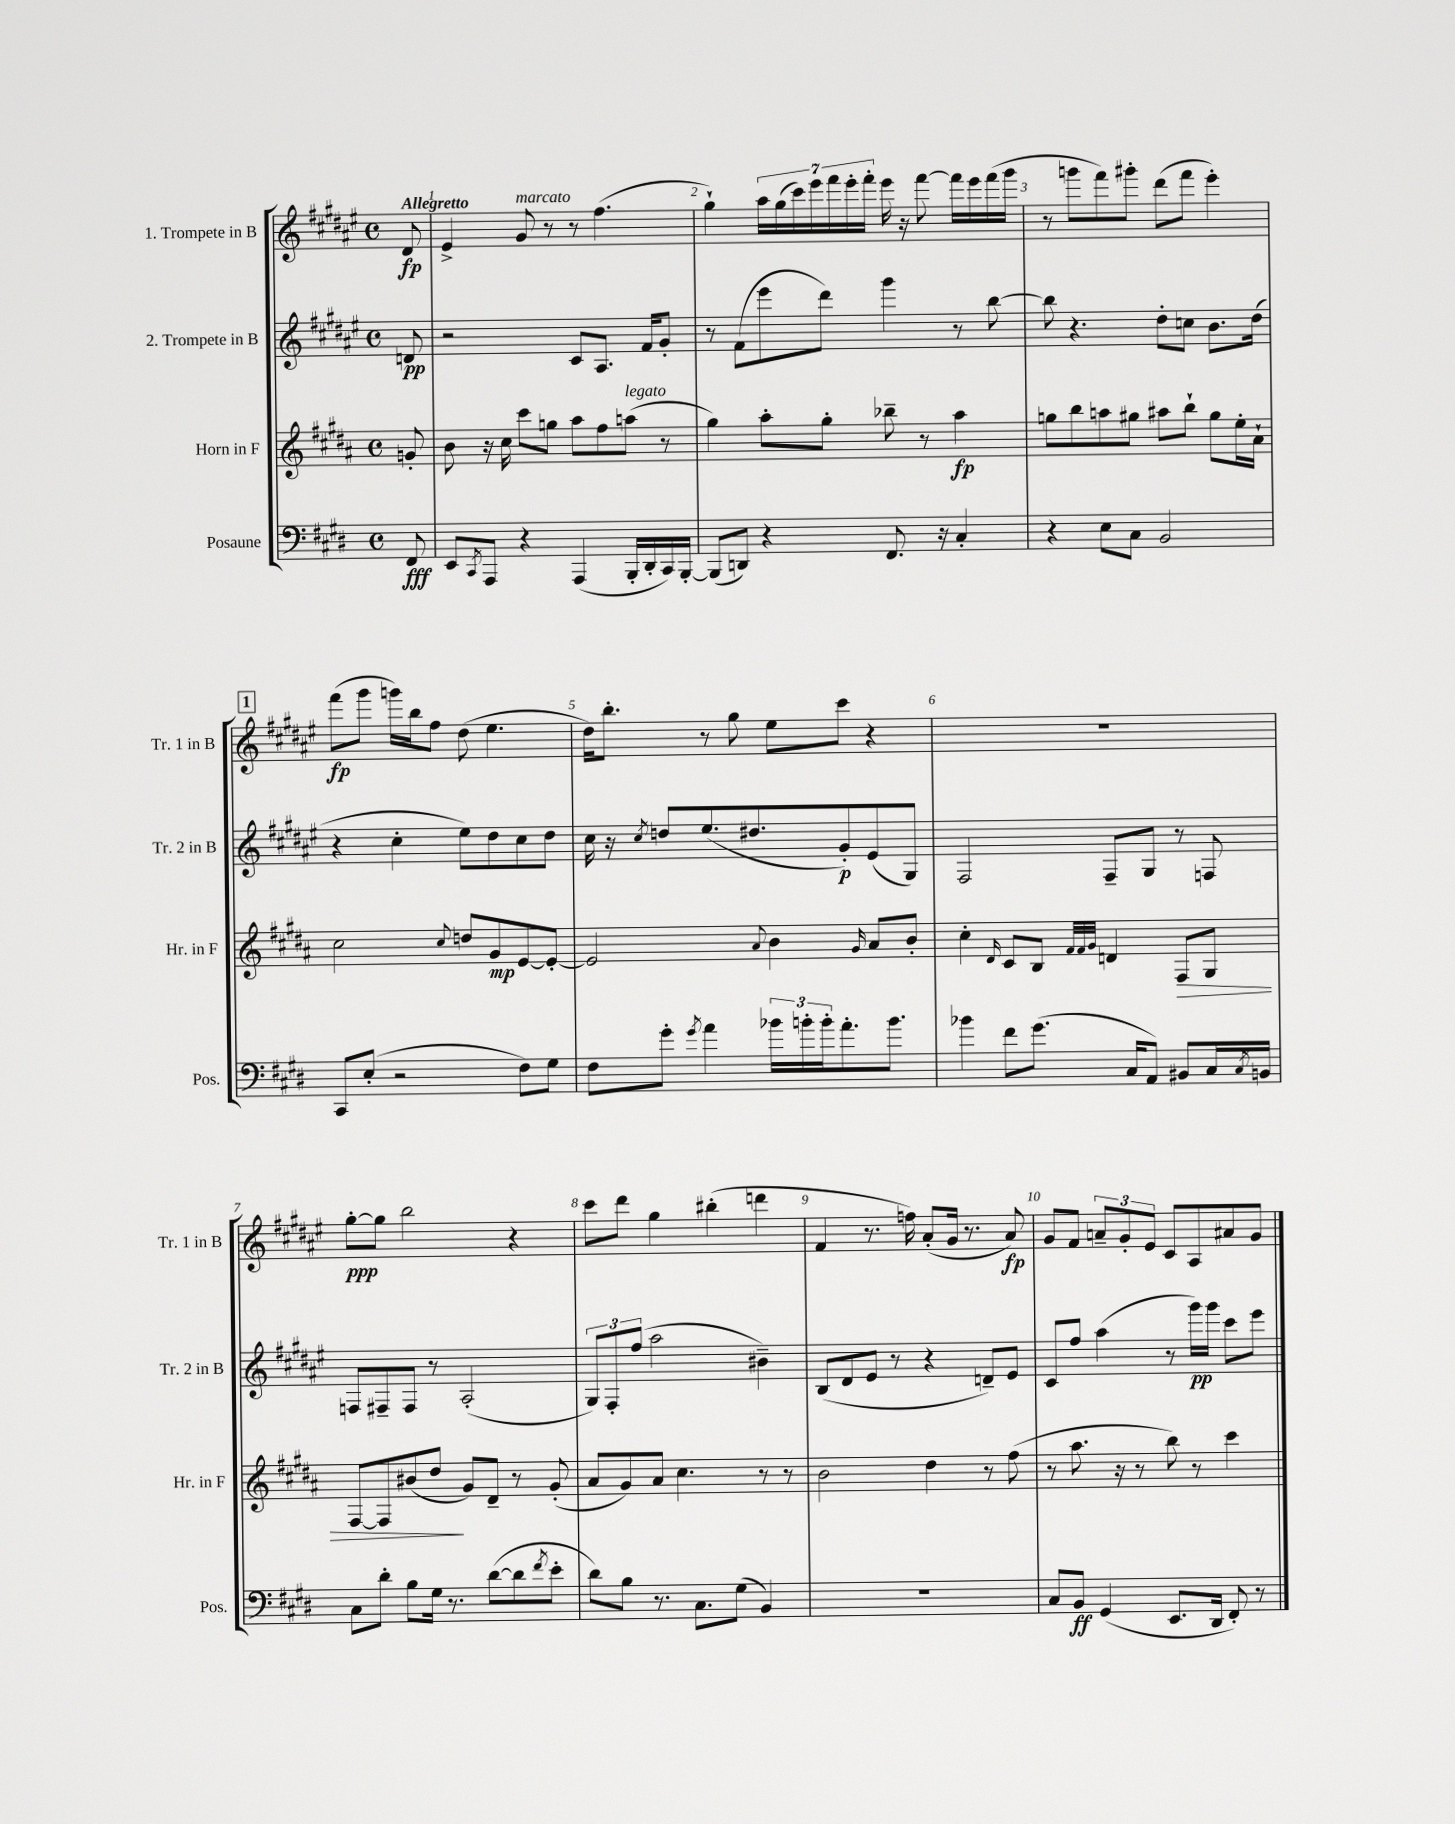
<<
\new StaffGroup <<
\new Staff = "s0" \with { instrumentName = "1. Trompete in B" shortInstrumentName = "Tr. 1 in B" } {
    \clef treble \key fis \major \defaultTimeSignature \time 4/4 \partial 8 \tempo "Allegretto"
    dis'8\fp |
    eis'4-> gis'8^\markup { \italic "marcato" } r8 r8 fis''4.( |
    gis''4-!) \tuplet 7/4 { ais''16 gis''16( cis'''16) eis'''16 fis'''16 eis'''16-. fis'''16-. } eis'''16 r16 fis'''8~ fis'''16 eis'''16 fis'''16( gis'''16 |
    r8 g'''8 fis'''8) gis'''8-. dis'''8( fis'''8 eis'''4-.) |
    \mark \markup { \box "1" } fis'''8\fp( gis'''8 g'''16) b''16 fis''8 dis''8( eis''4. |
    dis''16) b''8.-. r8 gis''8 eis''8 cis'''8 r4 |
    R1 |
    gis''8~-.\ppp gis''8 b''2 r4 |
    cis'''8 dis'''8 gis''4 bis''4-.( d'''4 |
    fis'4 r8. f''16) ais'8-.( gis'16 r8. ais'8\fp) |
    gis'8 fis'8 \tuplet 3/2 { a'8-- gis'8-. eis'8 } cis'8 ais8 ais'8 gis'8 \bar "|." |
}
\new Staff = "s1" \with { instrumentName = "2. Trompete in B" shortInstrumentName = "Tr. 2 in B" } {
    \clef treble \key fis \major \defaultTimeSignature \time 4/4 \partial 8
    d'8\pp |
    r2 cis'8 ais8. fis'16 gis'8-. |
    r8 fis'8( eis'''8 dis'''8) gis'''4 r8 b''8~ |
    b''8 r4. dis''8-. c''8 b'8. dis''16( |
    \mark \markup { \box "1" } r4 cis''4-. eis''8) dis''8 cis''8 dis''8 |
    cis''16 r16 \acciaccatura { cis''8 } d''8 eis''8.( dis''8. gis'8-.\p) eis'8( gis8) |
    fis2 fis8-- gis8 r8 f8 |
    f8 fis8-- fis8 r8 ais2-.( |
    \tuplet 3/2 { gis8) fis8-. fis''8( } ais''2 bis'4--) |
    b8( dis'8 eis'8 r8 r4 d'8--) eis'8 |
    cis'8 fis''8 ais''4( r8 gis'''16\pp) gis'''16 cis'''8 eis'''8 \bar "|." |
}
\new Staff = "s2" \with { instrumentName = "Horn in F" shortInstrumentName = "Hr. in F" } {
    \clef treble \key b \major \defaultTimeSignature \time 4/4 \partial 8
    g'8-. |
    b'8 r16 cis''16 cis'''8 g''8 ais''8 fis''8 a''8^\markup { \italic "legato" }( r8 |
    gis''4) ais''8-. gis''8-. bes''8-- r8 ais''4\fp |
    g''8 b''8 a''8 gis''8 ais''8 b''8-! gis''8 e''16-. ais'16-! |
    \mark \markup { \box "1" } cis''2 \appoggiatura { cis''8 } d''8 gis'8\mp e'8~ e'8~-. |
    e'2 \appoggiatura { ais'8 } b'4 \grace { gis'16 } ais'8 b'8-. |
    cis''4-. \grace { dis'16 } cis'8 b8 \grace { fis'32 fis'32 gis'32 } d'4 fis8\> gis8 |
    fis8~ fis8 bis'8( dis''8\! gis'8) dis'8-- r8 gis'8-.( |
    ais'8 gis'8) ais'8 cis''4. r8 r8 |
    b'2 dis''4 r8 fis''8( |
    r8 ais''8. r16 r8 b''8) r8 cis'''4 \bar "|." |
}
\new Staff = "s3" \with { instrumentName = "Posaune" shortInstrumentName = "Pos." } {
    \clef bass \key e \major \defaultTimeSignature \time 4/4 \partial 8
    fis,8\fff |
    e,8 \acciaccatura { cis,8 } a,,8 r4 a,,4( b,,16-. dis,16-. cis,16) b,,16~-. |
    b,,8( d,8) r4 fis,8. r16 cis4-. |
    r4 e8 cis8 b,2 |
    \mark \markup { \box "1" } cis,8 e8-.( r2 fis8) gis8 |
    fis8 gis'8-. \acciaccatura { gis'8 } a'4 \tuplet 3/2 { bes'16 b'16-. b'16-. } a'8.-. b'8. |
    bes'4 fis'8 gis'8.( cis16 a,8) bis,8 cis16 \acciaccatura { cis8 } b,16 |
    cis8 dis'8-. b8 gis16 r8. dis'8~( dis'8 \acciaccatura { fis'8 } e'8-. |
    dis'8) b8 r8. cis8. gis8( b,4) |
    R1 |
    cis8 b,8\ff gis,4( e,8. dis,16 fis,8-.) r8 \bar "|." |
}
>>
>>
\layout { \context { \Score \override BarNumber.break-visibility = ##(#f #t #t) barNumberVisibility = #all-bar-numbers-visible } }
